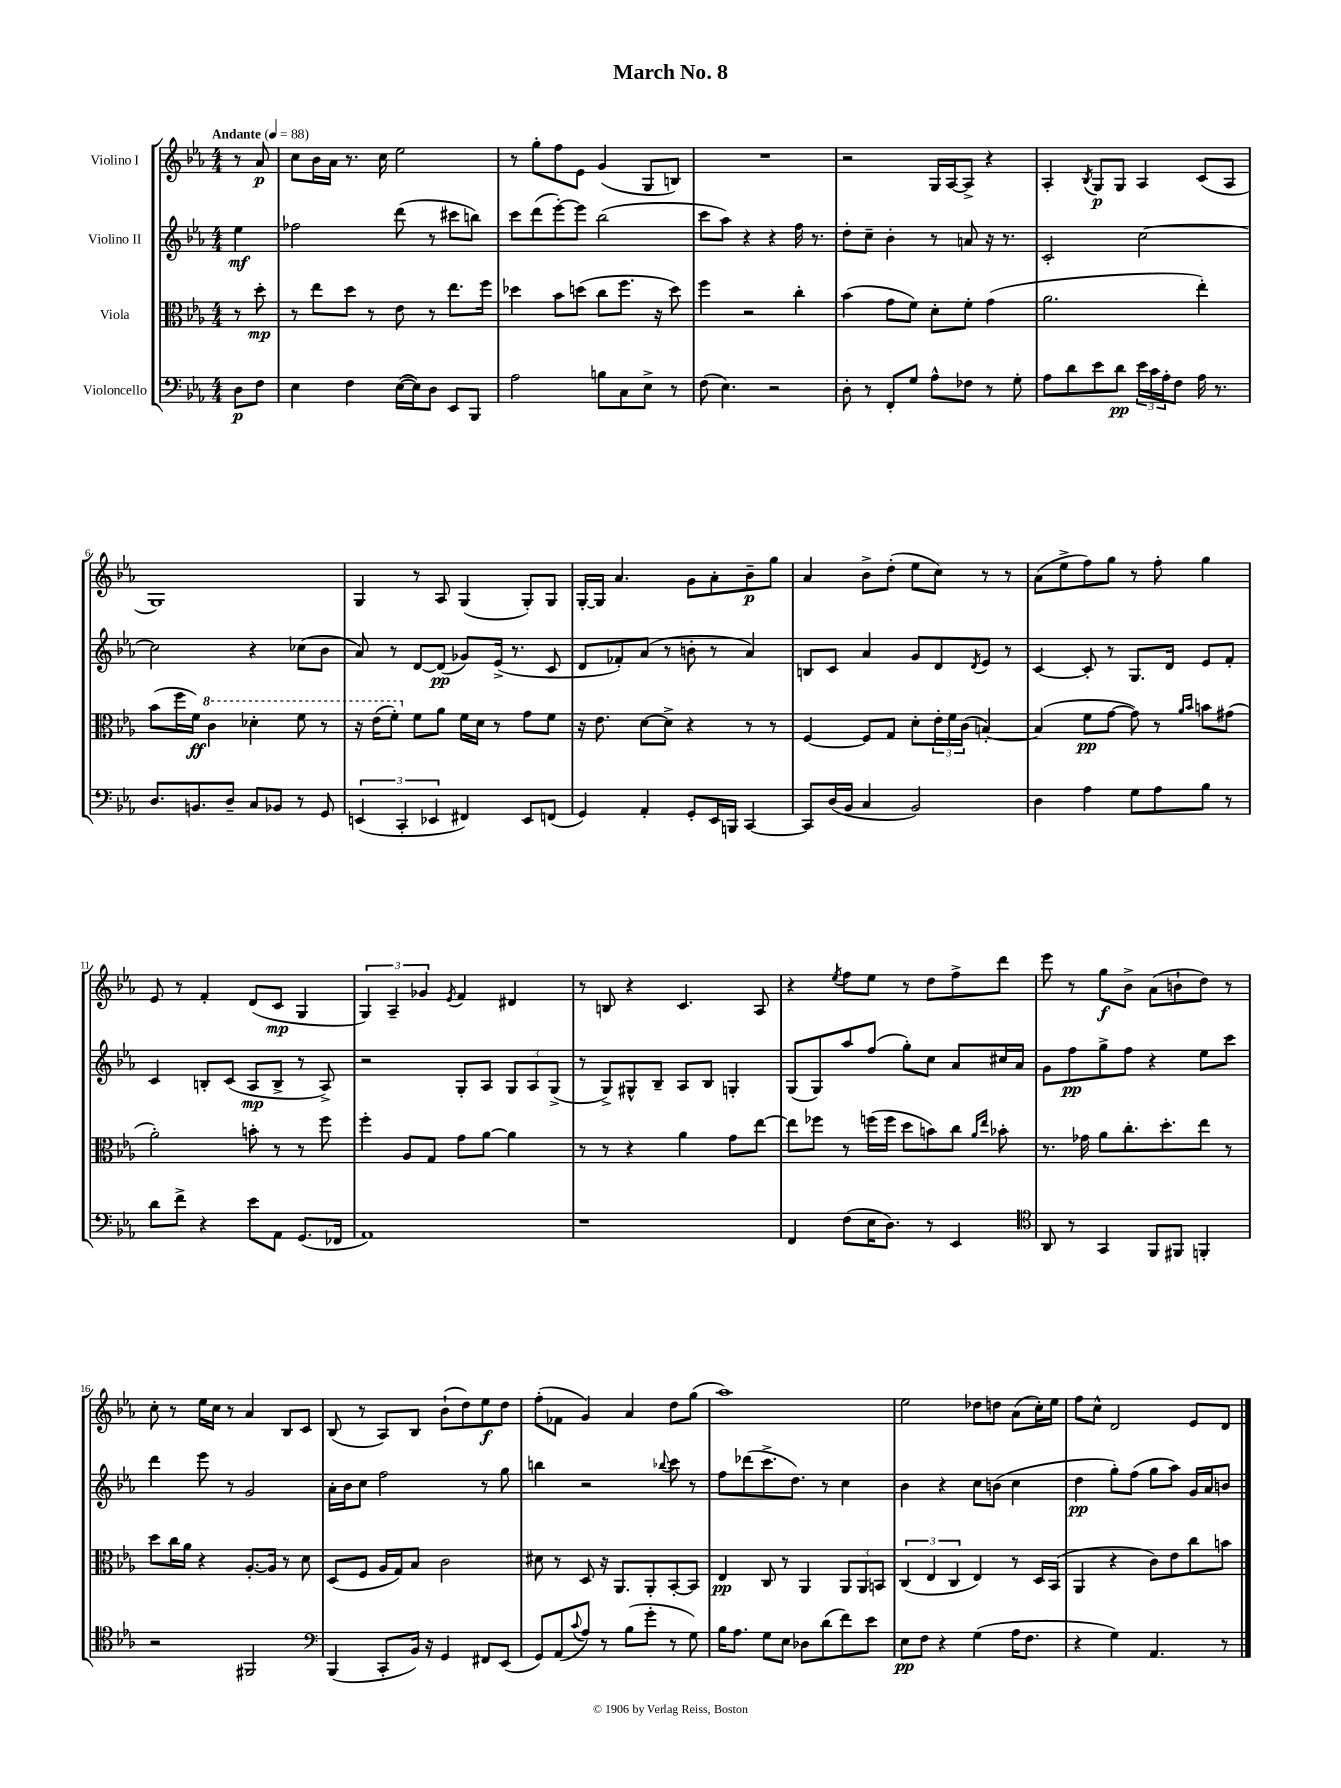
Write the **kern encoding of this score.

**kern	**dynam	**kern	**dynam	**kern	**dynam	**kern	**dynam
*part4	*part4	*part3	*part3	*part2	*part2	*part1	*part1
*staff4	*staff4	*staff3	*staff3	*staff2	*staff2	*staff1	*staff1
*I"Violoncello	*	*I"Viola	*	*I"Violino II	*	*I"Violino I	*
*clefF4	*	*clefC3	*	*clefG2	*	*clefG2	*
*k[b-e-a-]	*	*k[b-e-a-]	*	*k[b-e-a-]	*	*k[b-e-a-]	*
*M4/4	*	*M4/4	*	*M4/4	*	*M4/4	*
*MM88	*	*MM88	*	*MM88	*	*MM88	*
=	=	=	=	=	=	=	=
!	!	!	!	!	!	!LO:TX:a:B:t=Andante	!
8D\L	p	8r	.	4ee-\	mf	8r	.
8F\J	.	8dd'\	mp	.	.	8a-/	p
=1	=1	=1	=1	=1	=1	=1	=1
4E-\	.	8r	.	2ff-X\	.	8cc\L	.
.	.	8ee-\L	.	.	.	16b-\L	.
.	.	.	.	.	.	16a-\JJ	.
4F\	.	8dd\J	.	.	.	8.r	.
.	.	8r	.	.	.	.	.
.	.	.	.	.	.	16cc\	.
([16E-\LL	.	8e-\	.	(8ddd\	.	2ee-\	.
16E-\J])	.	.	.	.	.	.	.
8D\J	.	8r	.	8r	.	.	.
8EE-/L	.	8.ee-\L	.	8ccc#X\L	.	.	.
8BBB-/J	.	.	.	8bbn\J)	.	.	.
.	.	16ff\Jk	.	.	.	.	.
=2	=2	=2	=2	=2	=2	=2	=2
2A-\	.	4dd-X\	.	8ccc\L	.	8r	.
.	.	.	.	(8ddd\	.	8gg'\L	.
.	.	8b-\L	.	[8eee-'\)	.	8ff\	.
.	.	(8ddn\J	.	8eee-\J]	.	8e-\J	.
8Bn\L	.	8cc\L	.	(2bb-\	.	(4g/	.
8C\	.	8.ff\J	.	.	.	.	.
8E-^\J	.	.	.	.	.	8G/L	.
.	.	16r	.	.	.	.	.
8r	.	8dd\)	.	.	.	8Bn/J)	.
=3	=3	=3	=3	=3	=3	=3	=3
(8F\	.	4ff\	.	8ccc\L	.	1r	.
4.E-\)	.	.	.	8aa-\J)	.	.	.
.	.	2r	.	4r	.	.	.
2r	.	.	.	4r	.	.	.
.	.	4cc'\	.	16ff\	.	.	.
.	.	.	.	8.r	.	.	.
=4	=4	=4	=4	=4	=4	=4	=4
8D'\	.	(4b-\	.	8dd'\L	.	2r	.
8r	.	.	.	8cc~\J	.	.	.
8FF'/L	.	8g\L	.	4b-'\	.	.	.
8G/J	.	8f\J)	.	.	.	.	.
8A-^^\L	.	8d'\L	.	8r	.	16G/LL	.
.	.	.	.	.	.	[16A-/J	.
8F-X\J	.	8f'\J	.	8an/	.	8A-^/J]	.
8r	.	(4g\	.	16r	.	4r	.
.	.	.	.	8.r	.	.	.
8G'\	.	.	.	.	.	.	.
=5	=5	=5	=5	=5	=5	=5	=5
8A-\L	.	2.a-\	.	2c'/	.	4A-'/	.
8d\	.	.	.	.	.	.	.
.	.	.	.	.	.	8qB-/	.
8e-\	.	.	.	.	.	8G/L	p
8d\J	pp	.	.	.	.	8G/J	.
24e-\LL	.	.	.	[2cc\	.	4A-/	.
24c\	.	.	.	.	.	.	.
24A-'\J	.	.	.	.	.	.	.
8F\J	.	.	.	.	.	.	.
16A-\	.	4ee-'\)	.	.	.	(8c/L	.
8.r	.	.	.	.	.	.	.
.	.	.	.	.	.	8A-/J	.
!!LO:LB:g=z
=6	=6	=6	=6	=6	=6	=6	=6
8.D/L	.	(8b-\L	.	2cc\]	.	1G)	.
.	.	16ff\L	.	.	.	.	.
8.BBn/	.	16f\JJ)	ff	.	.	.	.
*	*	*8va	*	*	*	*	*
.	.	4cc\	.	.	.	.	.
8D~/J	.	.	.	.	.	.	.
8C/L	.	4dd-X'\	.	4r	.	.	.
8BB-X/J	.	.	.	.	.	.	.
8r	.	8ff\	.	(8cc-X\L	.	.	.
8GG/	.	8r	.	8b-\J	.	.	.
=7	=7	=7	=7	=7	=7	=7	=7
(6EEn/	.	16r	.	8a-/)	.	4G/	.
.	.	(16ee-\KL	.	.	.	.	.
.	.	8ff'\J)	.	8r	.	.	.
6CC'/	.	.	.	.	.	.	.
*	*	*X8va	*	*	*	*	*
.	.	8f\L	.	[8d/L	.	8r	.
6EE-X/	.	.	.	.	.	.	.
.	.	8a-\J	.	(8d/J]	pp	8A-/	.
4FF#X/)	.	16f\LL	.	8g-X/L)	.	(4G/	.
.	.	16d\JJ	.	.	.	.	.
.	.	8r	.	(16e-^/Jk	.	.	.
.	.	.	.	8.r	.	.	.
8EE-/L	.	8g\L	.	.	.	8G'/L)	.
(8FFn/J	.	8f\J	.	8c/	.	8G/J	.
=8	=8	=8	=8	=8	=8	=8	=8
4GG/)	.	16r	.	8d/L	.	[16G'/LL	.
.	.	8.e-\	.	.	.	16G/JJ]	.
.	.	.	.	8f-X'/)	.	4.a-/	.
4AA-'/	.	[8d\L	.	(8a-/J	.	.	.
.	.	8d^\J]	.	8r	.	.	.
8GG'/L	.	4r	.	8bn'\	.	8g\L	.
16EE-/L	.	.	.	8r	.	8a-'\	.
16BBBn/JJ	.	.	.	.	.	.	.
[4CC/	.	8r	.	4a-/)	.	8b-~\	p
.	.	8r	.	.	.	8gg\J	.
=9	=9	=9	=9	=9	=9	=9	=9
8CC/L]	.	[4F/	.	8Bn/L	.	4a-/	.
(16D/L	.	.	.	8c/J	.	.	.
16BB-/JJ	.	.	.	.	.	.	.
4C/	.	8F/L]	.	4a-/	.	8b-^\L	.
.	.	8G/J	.	.	.	(8dd'\J	.
2BB-/)	.	8d'\L	.	8g/L	.	8ee-\L	.
.	.	24e-'\L	.	8d/	.	8cc\J)	.
.	.	24f\	.	.	.	.	.
.	.	(24c\JJ	.	.	.	.	.
.	.	.	.	8qd/	.	.	.
.	.	[4Bn'/)	.	8e-/J	.	8r	.
.	.	.	.	8r	.	8r	.
=10	=10	=10	=10	=10	=10	=10	=10
4D\	.	(4B/]	.	[4c/	.	(8a-\L	.
.	.	.	.	.	.	8ee-^\	.
4A-\	.	8f\L	pp	8c'/]	.	8ff\)	.
.	.	[8g\J	.	8r	.	8gg\J	.
8G\L	.	8g\])	.	8.G/L	.	8r	.
8A-\	.	8r	.	.	.	8ff'\	.
.	.	.	.	16d/Jk	.	.	.
.	.	16qqa-/LL	.	.	.	.	.
.	.	16qqb-/JJ	.	.	.	.	.
8B-\J	.	8bn\L	.	8e-/L	.	4gg\	.
8r	.	(8g#X\J	.	8f'/J	.	.	.
!!LO:LB:g=z
=11	=11	=11	=11	=11	=11	=11	=11
8d\L	.	2a-'\)	.	4c/	.	8e-/	.
8f^\J	.	.	.	.	.	8r	.
4r	.	.	.	8Bn'/L	.	4f'/	.
.	.	.	.	(8c/J	.	.	.
8e-\L	.	8bn'\	.	8A-/L	mp	(8d/L	.
8AA-\J	.	8r	.	8B^/J	.	8c/J	mp
(8.GG/L	.	8r	.	8r	.	4G/	.
.	.	8ff\	.	8A-^/)	.	.	.
16FF-X/Jk	.	.	.	.	.	.	.
=12	=12	=12	=12	=12	=12	=12	=12
1AA-)	.	4ff'\	.	2r	.	6G/)	.
.	.	.	.	.	.	6A-~/	.
.	.	8A-/L	.	.	.	.	.
.	.	.	.	.	.	6g-X/	.
.	.	8G/J	.	.	.	.	.
.	.	.	.	.	.	8qe-/	.
.	.	8g\L	.	8G'/L	.	4f/	.
.	.	[8a-\J	.	8A-/J	.	.	.
.	.	4a-\]	.	12G/L	.	4d#X/	.
.	.	.	.	12A-/	.	.	.
.	.	.	.	(12G^/J	.	.	.
=13	=13	=13	=13	=13	=13	=13	=13
1r	.	8r	.	8r	.	8r	.
.	.	8r	.	8G^/L)	.	8Bn/	.
.	.	4r	.	8G#X^^/	.	4r	.
.	.	.	.	8B-~/J	.	.	.
.	.	4a-\	.	8A-/L	.	4.c/	.
.	.	.	.	8B-/J	.	.	.
.	.	8g\L	.	4Gn'/	.	.	.
.	.	[8ee-\J	.	.	.	8A-/	.
=14	=14	=14	=14	=14	=14	=14	=14
4FF/	.	8ee-\L]	.	(8G/L	.	4r	.
.	.	8ff-X\J	.	8G/)	.	.	.
.	.	.	.	.	.	8qee-/	.
(8F\L	.	8r	.	8aa-/	.	8ff\L	.
16E-\K	.	(16ffn\LL	.	(8ff/J	.	8ee-\J	.
8.D\J)	.	16ff\JJ	.	.	.	.	.
.	.	8dd\L	.	8gg'\L)	.	8r	.
8r	.	8bn\)	.	8cc\J	.	8dd\L	.
4EE-/	.	8cc\J	.	8a-/L	.	8ff^\	.
.	.	16qqa-/LL	.	.	.	.	.
.	.	16qqee-/JJ	.	.	.	.	.
.	.	8b-X'\	.	16cc#X/L	.	8ddd\J	.
.	.	.	.	16a-/JJ	.	.	.
=15	=15	=15	=15	=15	=15	=15	=15
*clefC4	*	*	*	*	*	*	*
8AA-/	.	8.r	.	8g\L	.	8eee-\	.
8r	.	.	.	8ff\	pp	8r	.
.	.	16g-X\	.	.	.	.	.
4GG/	.	8a-\L	.	8gg^\	.	8gg\L	f
.	.	8.cc'\	.	8ff\J	.	8b-^\J	.
8FF/L	.	.	.	4r	.	(8a-\L	.
.	.	8.dd'\	.	.	.	.	.
8FF#X/J	.	.	.	.	.	8bn`\	.
4FFn'/	.	8ee-\J	.	8ee-\L	.	8dd\J)	.
.	.	8r	.	8ccc\J	.	8r	.
!!LO:LB:g=z
=16	=16	=16	=16	=16	=16	=16	=16
2r	.	8dd\L	.	4ddd\	.	8cc'\	.
.	.	16cc\L	.	.	.	8r	.
.	.	16a-\JJ	.	.	.	.	.
.	.	4r	.	8eee-\	.	16ee-\LL	.
.	.	.	.	.	.	16cc\JJ	.
.	.	.	.	8r	.	8r	.
2FF#X/	.	[8.A-'/L	.	2g/	.	4a-/	.
.	.	16A-/Jk]	.	.	.	.	.
.	.	8r	.	.	.	8B-/L	.
.	.	8d\	.	.	.	8c/J	.
=17	=17	=17	=17	=17	=17	=17	=17
*clefF4	*	*	*	*	*	*	*
(4BBB-/	.	(8D/L	.	16a-'\LL	.	(8B-/	.
.	.	.	.	16b-\J	.	.	.
.	.	8F/J	.	8cc\J	.	8r	.
8CC'/L	.	16A-/LL	.	2ff\	.	8A-/L)	.
.	.	16G/J)	.	.	.	.	.
16BB-/Jk)	.	8B-/J	.	.	.	8B-/J	.
16r	.	.	.	.	.	.	.
4GG/	.	2c\	.	.	.	(8b-`\L	.
.	.	.	.	.	.	8dd\)	.
8FF#X/L	.	.	.	8r	.	8ee-\	f
(8EE-/J	.	.	.	8gg\	.	8dd\J	.
=18	=18	=18	=18	=18	=18	=18	=18
8GG/L)	.	8d#X\	.	4bbn\	.	(8ff'\L	.
(8AA-/	.	8r	.	.	.	8f-X\J	.
8qqc/	.	.	.	.	.	.	.
8A-/J)	.	8D/	.	2r	.	4g/)	.
8r	.	16r	.	.	.	.	.
.	.	8.AA-/L	.	.	.	.	.
(8B-\L	.	.	.	.	.	4a-/	.
8g'\J	.	8AA-'/	.	.	.	.	.
.	.	.	.	8qqbb-X/	.	.	.
8r	.	[8BB-'/	.	8ccc\	.	8dd\L	.
8G\)	.	8BB-/J]	.	8r	.	(8gg\J	.
=19	=19	=19	=19	=19	=19	=19	=19
16B-\KL	.	4E-/	pp	8ff\L	.	1aa-)	.
8.A-\J	.	.	.	.	.	.	.
.	.	.	.	(8ddd-X\	.	.	.
8G\L	.	8C/	.	8.ccc^\	.	.	.
8E-\J	.	8r	.	.	.	.	.
.	.	.	.	8.dd\J)	.	.	.
8D-X\L	.	4AA-/	.	.	.	.	.
(8d\	.	.	.	8r	.	.	.
8f\)	.	12AA-/L	.	4cc\	.	.	.
.	.	12AA-/	.	.	.	.	.
8e-\J	.	.	.	.	.	.	.
.	.	12BBn/J	.	.	.	.	.
=20	=20	=20	=20	=20	=20	=20	=20
8E-\L	pp	(6C/	.	4b-\	.	2ee-\	.
8F\J	.	.	.	.	.	.	.
.	.	6E-/	.	.	.	.	.
4r	.	.	.	4r	.	.	.
.	.	6C/	.	.	.	.	.
(4G\	.	4E-/)	.	8cc\L	.	8dd-X\L	.
.	.	.	.	(8bn\J	.	8ddn\J	.
16A-\KL	.	8r	.	4cc\	.	(8a-\L	.
8.F\J	.	.	.	.	.	.	.
.	.	16D/LL	.	.	.	16cc'\L)	.
.	.	(16BB-/JJ	.	.	.	16ee-\JJ	.
=21	=21	=21	=21	=21	=21	=21	=21
4r	.	4AA-/	.	4dd\	pp	8ff\L	.
.	.	.	.	.	.	8cc^^\J	.
4G\)	.	4r	.	8gg'\L)	.	2d/	.
.	.	.	.	(8ff\J	.	.	.
4.AA-/	.	8c\L)	.	8gg\L	.	.	.
.	.	8e-\	.	8aa-\J)	.	.	.
.	.	8cc\	.	16g/LL	.	8e-/L	.
.	.	.	.	16a-/J	.	.	.
8r	.	8bn\J	.	8bn/J	.	8d/J	.
==	==	==	==	==	==	==	==
*-	*-	*-	*-	*-	*-	*-	*-
